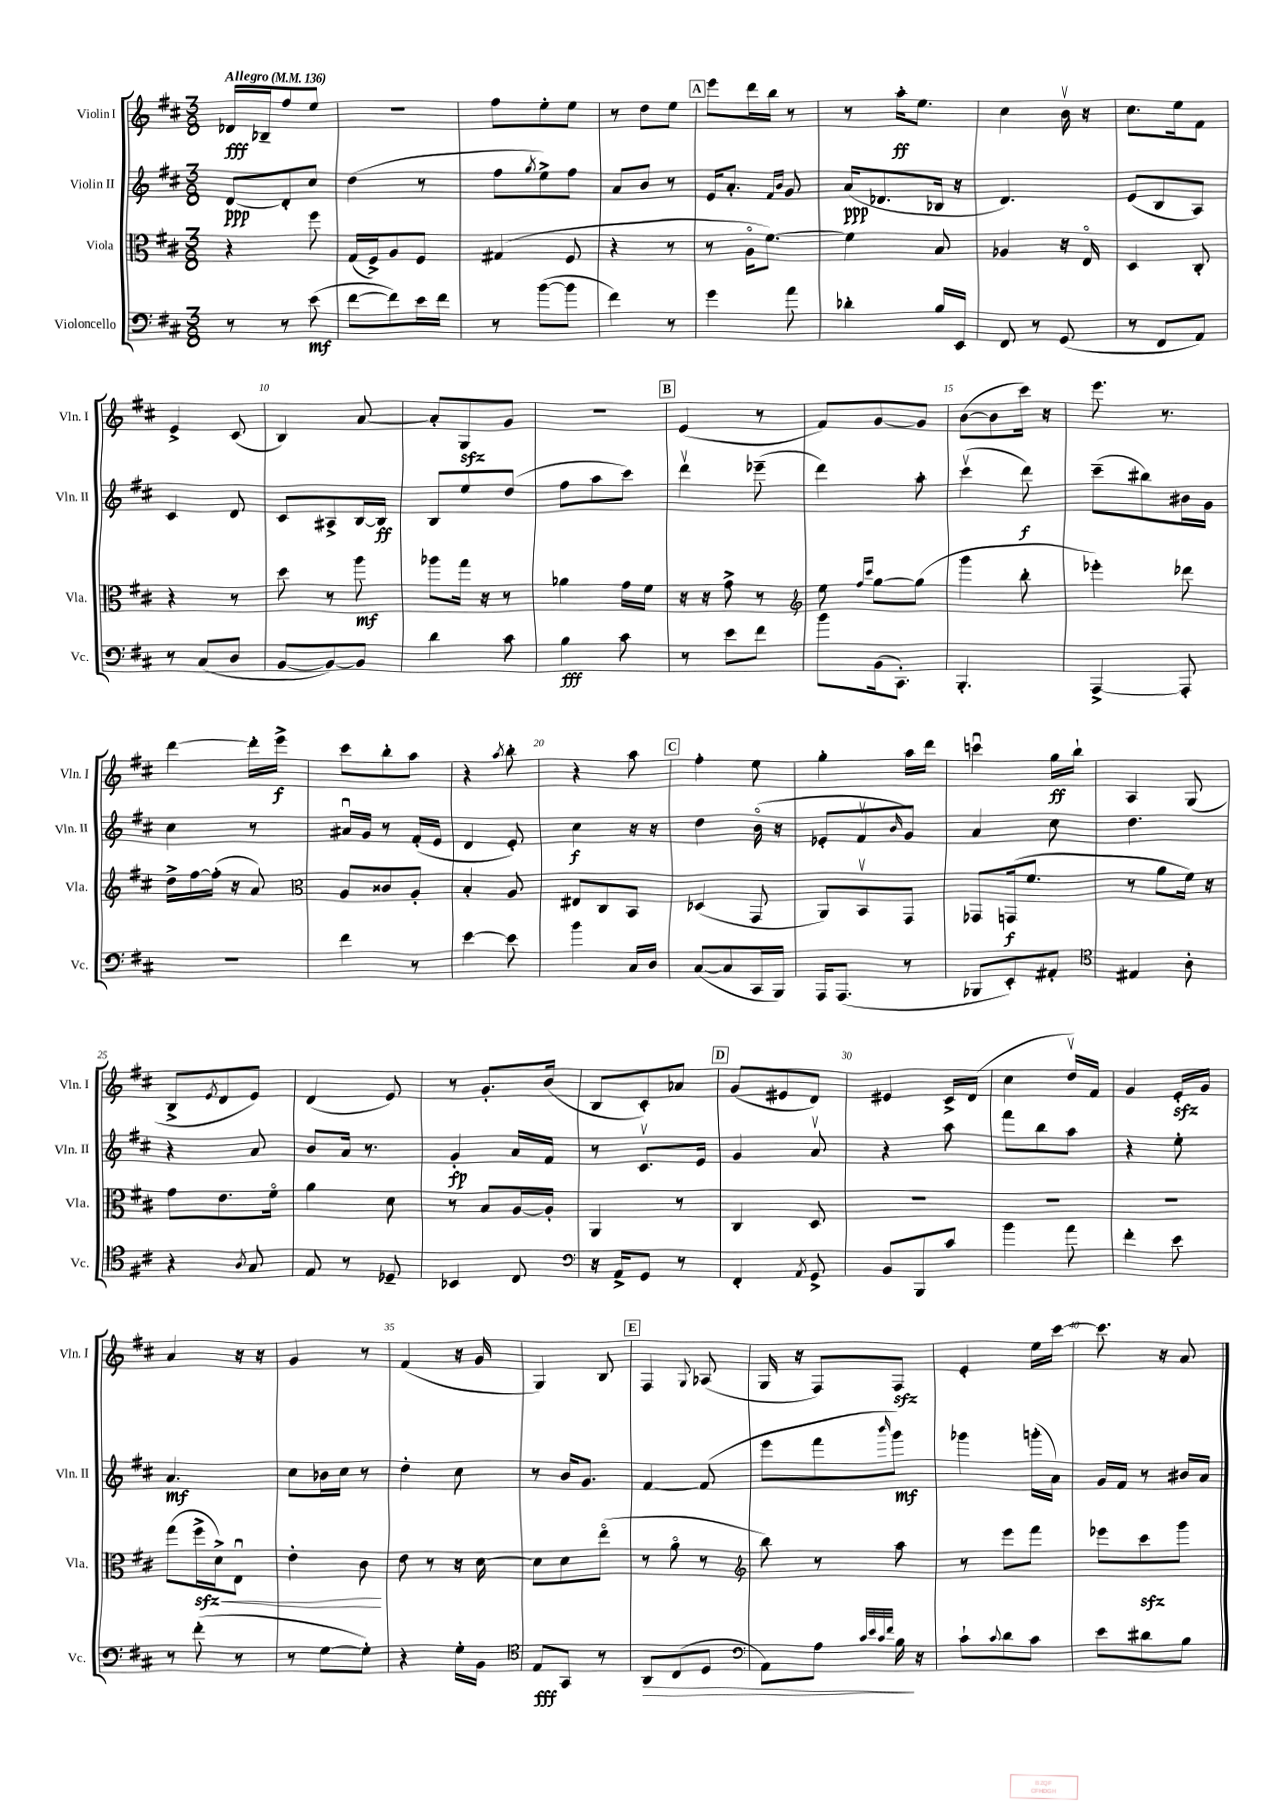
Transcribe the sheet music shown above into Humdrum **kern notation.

**kern	**dynam	**kern	**dynam	**kern	**dynam	**kern	**dynam
*part4	*part4	*part3	*part3	*part2	*part2	*part1	*part1
*staff4	*staff4	*staff3	*staff3	*staff2	*staff2	*staff1	*staff1
*I"Violoncello	*	*I"Viola	*	*I"Violin II	*	*I"Violin I	*
*I'Vc.	*	*I'Vla.	*	*I'Vln. II	*	*I'Vln. I	*
*clefF4	*	*clefC3	*	*clefG2	*	*clefG2	*
*k[f#c#]	*	*k[f#c#]	*	*k[f#c#]	*	*k[f#c#]	*
*M3/8	*	*M3/8	*	*M3/8	*	*M3/8	*
*MM136	*	*MM136	*	*MM136	*	*MM136	*
=1	=1	=1	=1	=1	=1	=1	=1
!	!	!	!	!	!	!LO:TX:a:B:t=Allegro	!
8r	.	4r	.	[8d/L	ppp	16d-X/LL	fff
.	.	.	.	.	.	16B-X~/J	.
8r	.	.	.	8d'/]	.	8ff#/	.
(8e\	mf	8ff#\	.	8cc#/J	.	8ee/J	.
=2	=2	=2	=2	=2	=2	=2	=2
[8f#\L	.	(16G/LL	.	(4dd\	.	4.r	.
.	.	16F#^/J)	.	.	.	.	.
8f#\])	.	8A/	.	.	.	.	.
16e\L	.	8F#/J	.	8r	.	.	.
16f#\JJ	.	.	.	.	.	.	.
=3	=3	=3	=3	=3	=3	=3	=3
8r	.	(4G#X/	.	8ff#\L	.	8ff#\L	.
.	.	.	.	8qgg/	.	.	.
([8b\L	.	.	.	8ee^\)	.	8ee'\	.
8b\J]	.	8F#/	.	8ff#\J	.	8ee\J	.
=4	=4	=4	=4	=4	=4	=4	=4
4f#\)	.	4r	.	8a/L	.	8r	.
.	.	.	.	8b/J	.	8dd\L	.
8r	.	8r	.	8r	.	8ee\J	.
!!LO:REH:place=s1:t=A
=5	=5	=5	=5	=5	=5	=5	=5
4g\	.	8r	.	16e/KL	.	8eee\L	.
.	.	.	.	8.a'/J	.	.	.
.	.	16A\KL	.	.	.	16ddd\L	.
.	.	[8.f#\J)	.	.	.	16bb\JJ	.
.	.	.	.	16qqf#/LL	.	.	.
.	.	.	.	16qqb/JJ	.	.	.
8a\	.	.	.	8g/	.	8r	.
=6	=6	=6	=6	=6	=6	=6	=6
4d-X'\	.	4f#\]	.	(16a/KL	ppp	8r	.
.	.	.	.	8.d-X/	.	.	.
.	.	.	.	.	.	16aa'\KL	ff
.	.	.	.	.	.	8.ee\J	.
16B/LL	.	8B/	.	16B-X/Jk	.	.	.
16EE/JJ	.	.	.	16r	.	.	.
=7	=7	=7	=7	=7	=7	=7	=7
8FF#/	.	4A-X/	.	4.d/)	.	4cc#\	.
8r	.	.	.	.	.	.	.
(8GG/	.	16r	.	.	.	16bv\	.
.	.	16E/	.	.	.	16r	.
=8	=8	=8	=8	=8	=8	=8	=8
8r	.	4D/	.	(8e/L	.	8.cc#\L	.
8FF#/L	.	.	.	8B/	.	.	.
.	.	.	.	.	.	16ee\k	.
8AA/J)	.	8C#'/	.	8A/J)	.	8f#\J	.
!!LO:LB:g=z
=9	=9	=9	=9	=9	=9	=9	=9
8r	.	4r	.	4c#/	.	4e^/	.
(8C#/L	.	.	.	.	.	.	.
8D/J	.	8r	.	8d/	.	(8c#/	.
=10	=10	=10	=10	=10	=10	=10	=10
[8BB/L	.	8dd\	.	8c#/L	.	4B/)	.
8BB/_)	.	8r	.	8A#X^/	.	.	.
8BB/J]	.	8aa\	mf	[16B/L	.	[8a/	.
.	.	.	.	16B/JJ]	ff	.	.
=11	=11	=11	=11	=11	=11	=11	=11
4d\	.	8aa-X\L	.	8B/L	.	8a'/L]	.
.	.	16gg\Jk	.	8ee/	.	8Gzz/	.
.	.	16r	.	.	.	.	.
8c#\	.	8r	.	(8dd/J	.	8g/J	.
=12	=12	=12	=12	=12	=12	=12	=12
4B\	fff	4a-X\	.	8ff#\L	.	4.r	.
.	.	.	.	8aa\	.	.	.
8c#\	.	16g\LL	.	8ccc#\J)	.	.	.
.	.	16f#\JJ	.	.	.	.	.
!!LO:REH:place=s1:t=B
=13	=13	=13	=13	=13	=13	=13	=13
8r	.	16r	.	4dddv\	.	(4e/	.
.	.	16r	.	.	.	.	.
8e\L	.	8g^\	.	.	.	.	.
8f#\J	.	8r	.	(8eee-X~\	.	8r	.
=14	=14	=14	=14	=14	=14	=14	=14
*	*	*clefG2	*	*	*	*	*
8b\L	.	8ee\	.	4ddd\)	.	8f#/L)	.
.	.	16qqff#/LL	.	.	.	.	.
.	.	16qqccc#/JJ	.	.	.	.	.
(16BB\k	.	[8gg\L	.	.	.	[8g/	.
8.CC#'\J)	.	.	.	.	.	.	.
.	.	(8gg\J]	.	8aa'\	.	8g/J]	.
=15	=15	=15	=15	=15	=15	=15	=15
4.BBB'/	.	4ggg\	.	(4ccc#v\	.	([8b\L	.
.	.	.	.	.	.	8b\]	.
.	.	8bb'\	.	8ddd\)	f	16ccc#\Jk)	.
.	.	.	.	.	.	16r	.
=16	=16	=16	=16	=16	=16	=16	=16
[4AAA^/	.	4eee-X'\)	.	(8ccc#~\L	.	8.eee\	.
.	.	.	.	8bb#X\)	.	.	.
.	.	.	.	.	.	8.r	.
8AAA'/]	.	8ddd-X\	.	16b#X\L	.	.	.
.	.	.	.	16g\JJ	.	.	.
!!LO:LB:g=z
=17	=17	=17	=17	=17	=17	=17	=17
4.r	.	16dd^\LL	.	4cc#\	.	[4ddd\	.
.	.	[16ff#\	.	.	.	.	.
.	.	(16ff#'\JJ]	.	.	.	.	.
.	.	16r	.	.	.	.	.
.	.	8a/)	.	8r	.	16ddd'\LL]	.
.	.	.	.	.	.	16eee^\JJ	f
=18	=18	=18	=18	=18	=18	=18	=18
*	*	*clefC3	*	*	*	*	*
4f#\	.	8A/L	.	16a#Xu/LL	.	8ccc#\L	.
.	.	.	.	16g/JJ	.	.	.
.	.	8c##X/	.	8r	.	8bb'\	.
8r	.	8A'/J	.	(16f#'/LL	.	8aa\J	.
.	.	.	.	16e/JJ	.	.	.
=19	=19	=19	=19	=19	=19	=19	=19
[4e\	.	4B'/	.	4d/	.	4r	.
.	.	.	.	.	.	8qaa/	.
8e\]	.	8A/	.	8e'/)	.	8bb'\	.
=20	=20	=20	=20	=20	=20	=20	=20
4b\	.	8E#X/L	.	4cc#\	f	4r	.
.	.	8C#/	.	.	.	.	.
16C#/LL	.	8BB/J	.	16r	.	8aa\	.
16D/JJ	.	.	.	16r	.	.	.
!!LO:REH:place=s1:t=C
=21	=21	=21	=21	=21	=21	=21	=21
([8C#/L	.	(4D-X/	.	4dd\	.	4ff#'\	.
8C#/]	.	.	.	.	.	.	.
16CC#/L	.	8GG/	.	(16b\	.	8ee\	.
16BBB/JJ)	.	.	.	16r	.	.	.
=22	=22	=22	=22	=22	=22	=22	=22
16AAA/KL	.	8AA/L)	.	8e-X'/L	.	4gg'\	.
(8.AAA/J	.	.	.	.	.	.	.
.	.	8BBv/	.	8f#v/	.	.	.
.	.	.	.	16qqb/	.	.	.
8r	.	8GG/J	.	8g/J)	.	16aa\LL	.
.	.	.	.	.	.	16ddd\JJ	.
=23	=23	=23	=23	=23	=23	=23	=23
8BBB-X/L	.	8GG-X/L	.	4a/	.	4cccnu\	.
8EE'/)	.	(16GGn/k	f	.	.	.	.
.	.	8.f#/J	.	.	.	.	.
8AA#X'/J	.	.	.	8cc#\	.	16gg\LL	ff
.	.	.	.	.	.	16bb`\JJ	.
=24	=24	=24	=24	=24	=24	=24	=24
*clefC4	*	*	*	*	*	*	*
4E#X/	.	8r	.	4.dd\	.	4A/	.
.	.	8a\L	.	.	.	.	.
8A'\	.	16f#\Jk)	.	.	.	(8G/	.
.	.	16r	.	.	.	.	.
!!LO:LB:g=z
=25	=25	=25	=25	=25	=25	=25	=25
4r	.	8g\L	.	4r	.	8B^/L	.
.	.	.	.	.	.	8qe/	.
.	.	8.e\	.	.	.	8d/	.
8qA/	.	.	.	.	.	.	.
8G/	.	.	.	8a/	.	8e/J)	.
.	.	16f#\Jk	.	.	.	.	.
=26	=26	=26	=26	=26	=26	=26	=26
8E/	.	4a\	.	8b/L	.	(4d/	.
8r	.	.	.	16a/Jk	.	.	.
.	.	.	.	8.r	.	.	.
8D-X~/	.	8d\	.	.	.	8e/)	.
=27	=27	=27	=27	=27	=27	=27	=27
4BB-X/	.	8r	.	4g'/	fp	8r	.
.	.	8B/L	.	.	.	8.g'/L	.
8C#/	.	[16A/L	.	16a/LL	.	.	.
.	.	16A'/JJ]	.	16f#/JJ	.	(16b/Jk	.
=28	=28	=28	=28	=28	=28	=28	=28
*clefF4	*	*	*	*	*	*	*
16r	.	4AA/	.	8r	.	8B/L	.
16AA^/KL	.	.	.	.	.	.	.
8GG/J	.	.	.	8.c#v/L	.	8c#'/)	.
8r	.	8r	.	.	.	8a-X/J	.
.	.	.	.	16e/Jk	.	.	.
!!LO:REH:place=s1:t=D
=29	=29	=29	=29	=29	=29	=29	=29
4FF#'/	.	4C#/	.	4g/	.	(8g/L	.
.	.	.	.	.	.	8e#X/	.
8qAA/	.	.	.	.	.	.	.
8GG^/	.	8D/	.	8av/	.	8d/J)	.
=30	=30	=30	=30	=30	=30	=30	=30
8BB/L	.	4.r	.	4r	.	4e#X/	.
8BBB/	.	.	.	.	.	.	.
8c#/J	.	.	.	8aa\	.	16c#^/LL	.
.	.	.	.	.	.	(16d/JJ	.
=31	=31	=31	=31	=31	=31	=31	=31
4b\	.	4.r	.	8fff#\L	.	4cc#\	.
.	.	.	.	8bb\	.	.	.
8a\	.	.	.	8aa\J	.	16ddv/LL)	.
.	.	.	.	.	.	16f#/JJ	.
=32	=32	=32	=32	=32	=32	=32	=32
4f#'\	.	4.r	.	4r	.	4g/	.
8e\	.	.	.	8ee'\	.	16ezz'/LL	.
.	.	.	.	.	.	16g/JJ	.
!!LO:LB:g=z
=33	=33	=33	=33	=33	=33	=33	=33
8r	.	(8gg\L	.	4.a/	mf	4a/	.
!	!	!	!LO:HP:b	!	!	!	!
(8f#'\	.	16ff#zz^\L	<	.	.	.	.
.	.	16d^\J)	.	.	.	.	.
8r	.	8Eu\J	.	.	.	16r	.
.	.	.	.	.	.	16r	.
=34	=34	=34	=34	=34	=34	=34	=34
8r	.	4e'\	.	8cc#\L	.	4g/	.
[8G\L	.	.	.	16b-X\L	.	.	.
.	.	.	.	16cc#\JJ	.	.	.
8G'\J])	.	8c#\	.	8r	.	8r	.
.	.	.	[	.	.	.	.
=35	=35	=35	=35	=35	=35	=35	=35
4r	.	8e\	.	4dd'\	.	(4f#/	.
.	.	8r	.	.	.	.	.
16G'\LL	.	16r	.	8cc#\	.	16r	.
16BB\JJ	.	[16d\	.	.	.	16g/	.
=36	=36	=36	=36	=36	=36	=36	=36
*clefC4	*	*	*	*	*	*	*
8E/L	fff	8d\L]	.	8r	.	4G/)	.
8GG/J	.	8d\	.	16b/KL	.	.	.
.	.	.	.	8.g/J	.	.	.
8r	.	(8ee\J	.	.	.	8B/	.
!!LO:REH:place=s1:t=E
=37	=37	=37	=37	=37	=37	=37	=37
!	!LO:HP:b	!	!	!	!	!	!
8AA/L	>	8r	.	[4f#/	.	4F#/	.
(8C#/	.	8a\	.	.	.	.	.
.	.	.	.	.	.	8qqG/	.
8D/J	.	8r	.	(8f#/]	.	(8A-X/	.
=38	=38	=38	=38	=38	=38	=38	=38
*clefF4	*	*clefG2	*	*	*	*	*
8AA\L)	.	8bb\)	.	8eee\L	.	16G/	.
.	.	.	.	.	.	16r	.
8A\J	.	8r	.	8fff#\	.	8F#/L)	.
32qqc#/LLL	.	.	.	.	.	.	.
32qqe/	.	.	.	.	.	.	.
32qqc#/	.	.	.	.	.	.	.
32qqf#/JJJ	.	.	.	16qqbbb/	.	.	.
16B\	.	8aa\	.	8ggg\J)	mf	8F#zz/J	.
16r	]	.	.	.	.	.	.
=39	=39	=39	=39	=39	=39	=39	=39
8c#`\L	.	8r	.	4ggg-X\	.	4e'/	.
8qqc#/	.	.	.	.	.	.	.
8d\	.	8eee\L	.	.	.	.	.
8c#\J	.	8fff#\J	.	(16gggn'\LL	.	16ee\LL	.
.	.	.	.	16a\JJ)	.	[16ccc#\JJ	.
=40	=40	=40	=40	=40	=40	=40	=40
8e\L	.	8eee-X\L	.	16g/LL	.	8.ccc#\]	.
.	.	.	.	16f#/JJ	.	.	.
8d#X\	.	8ccc#zz\	.	8r	.	.	.
.	.	.	.	.	.	16r	.
8B\J	.	8ggg\J	.	16b#X/LL	.	8a/	.
.	.	.	.	16a/JJ	.	.	.
==	==	==	==	==	==	==	==
*-	*-	*-	*-	*-	*-	*-	*-
